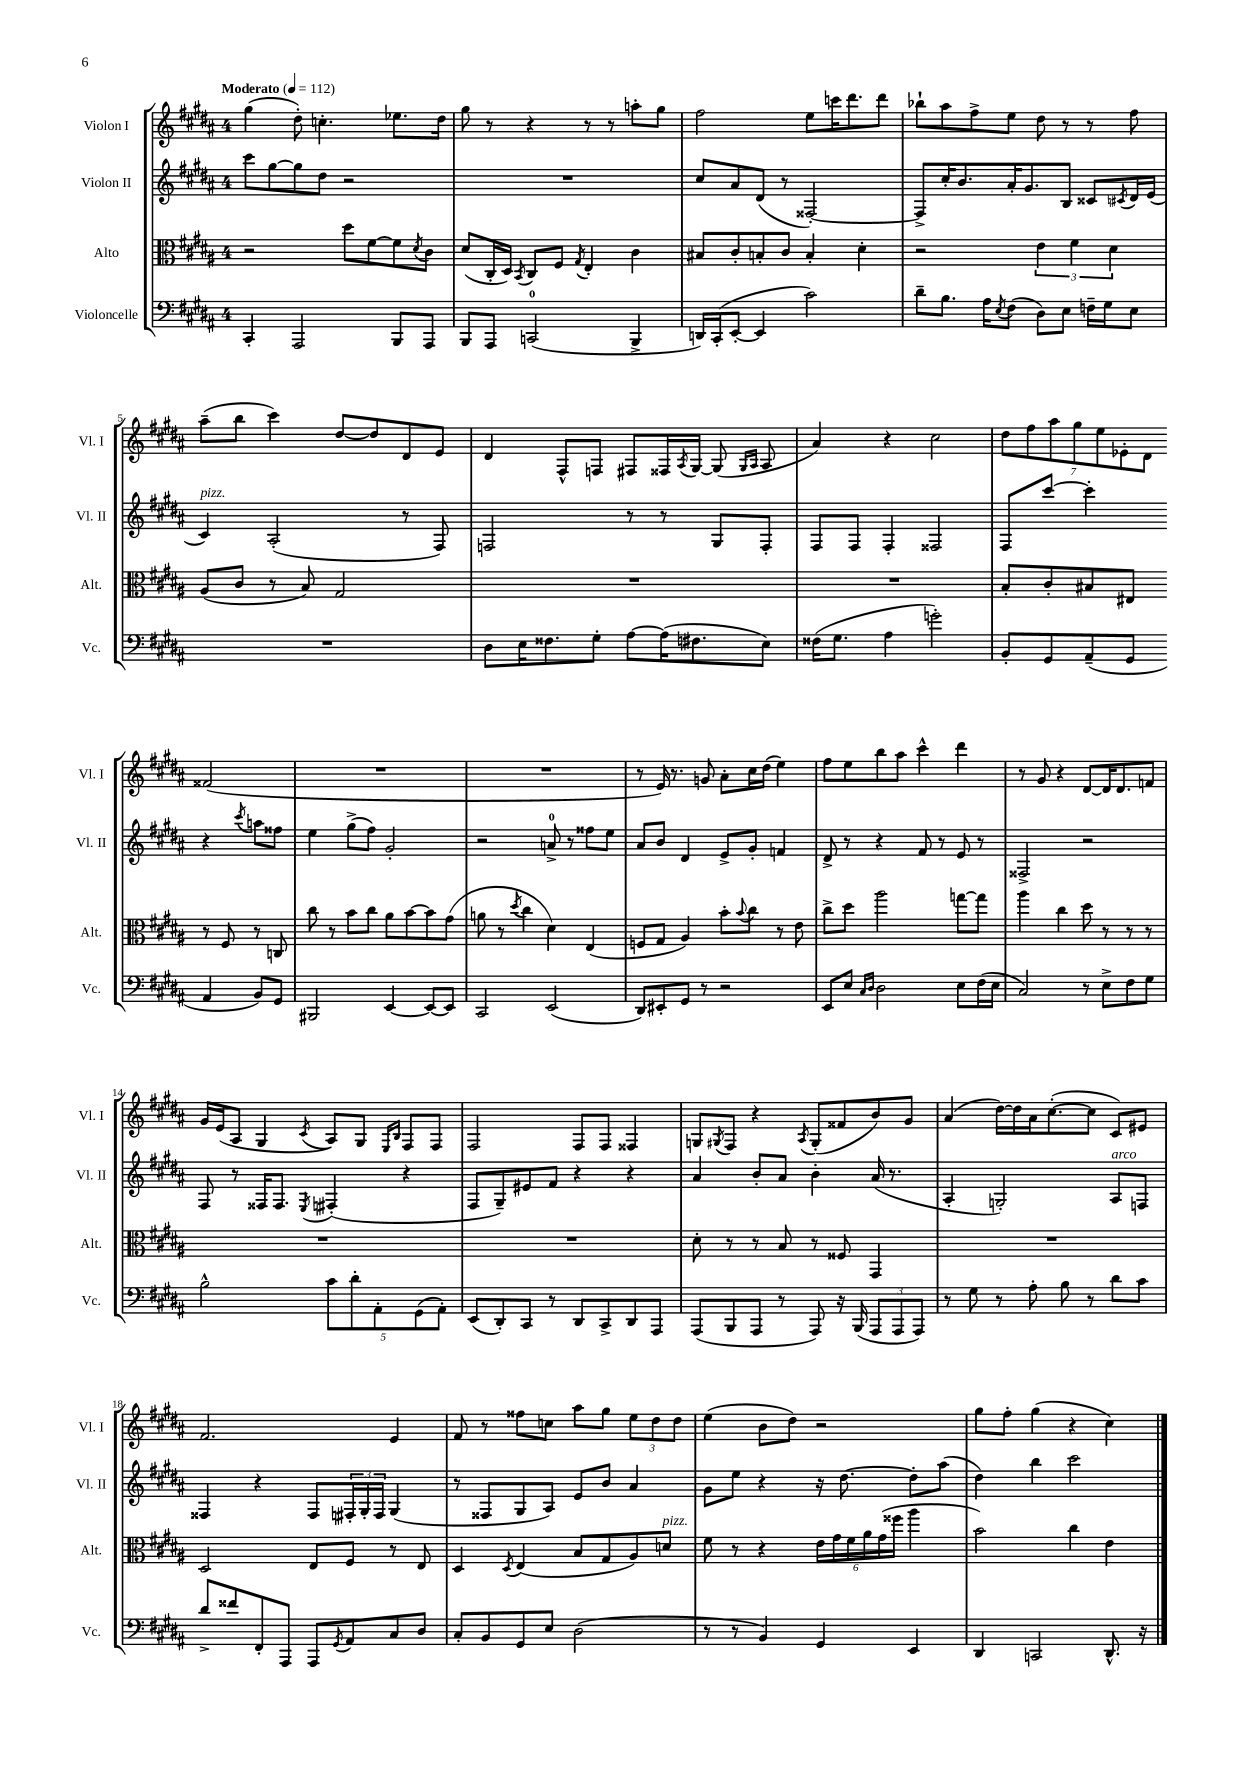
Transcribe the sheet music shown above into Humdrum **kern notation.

**kern	**kern	**kern	**kern
*staff4	*staff3	*staff2	*staff1
*clefF4	*clefC3	*clefG2	*clefG2
*k[f#c#g#d#a#]	*k[f#c#g#d#a#]	*k[f#c#g#d#a#]	*k[f#c#g#d#a#]
*M4/4	*M4/4	*M4/4	*M4/4
*MM112	*MM112	*MM112	*MM112
4CC#'/	2r	8ccc#\L	(4gg#\
.	.	[8gg#\	.
2AAA#/	.	8gg#\]	8dd#'\)
.	.	8dd#\J	4.cc'\
.	8dd#\L	2r	.
.	[8f#\	.	.
8BBB/L	8f#\]	.	8.ee-\L
.	8qd#/	.	.
8AAA#/J	8c#\J	.	.
.	.	.	16dd#\Jk
=	=	=	=
8BBB/L	(8d#/L	1r	8gg#\
8AAA#/J	16C#'/L	.	8r
.	16D#/JJ)	.	.
.	8qBB/	.	.
(2CC/	8C#/L	.	4r
.	8F#/J	.	.
.	8qG#/	.	.
.	4E'/	.	8r
.	.	.	8r
4BBB^/	4c#\	.	8aa'\L
.	.	.	8gg#\J
=	=	=	=
16DD/LL)	8B#/L	8cc#/L	2ff#\
(16CC#'/J	.	.	.
[8EE'/J	8c#'/	8a#/	.
4EE/]	8B'/	(8d#/J	.
.	8c#/J	8r	.
2c#\)	4B'/	[2F##'/)	8ee\L
.	.	.	16ccc\K
.	.	.	8.ddd#\
.	4d#'\	.	.
.	.	.	8ddd#\J
=	=	=	=
8d#~\L	2r	8F##^/]L	8bb-`\L
8.B\J	.	16cc#'/K	8aa#\
.	.	8.b/	.
.	.	.	8ff#^\
16A#\LK	.	.	.
8qE/	.	.	.
(8F#\J	.	16a#'/K	8ee\J
.	.	8.g#/	.
8D#\L)	6e\	.	8dd#\
8E\J	.	8B/J	8r
.	6f#\	.	.
16F~\LL	.	8c##/L	8r
16G#\J	.	.	.
.	6d#\	.	.
.	.	8qc#/	.
8E\J	.	16d#/L	8ff#\
.	.	(16e/JJ	.
=	=	=	=
1r	(8A#/L	4c#/)	(8aa#~\L
.	8c#/J	.	8bb\J
.	8r	(2A#'/	4ccc#\)
.	8B/)	.	.
.	2G#/	.	[8dd#/L
.	.	.	8dd#/]
.	.	8r	8d#/
.	.	8F#/)	8e/J
=	=	=	=
8D#\L	1r	2F/	4d#/
16E\K	.	.	.
8.F##\	.	.	.
.	.	.	8F#^^/L
8G#'\J	.	.	8F/J
[8A#\L	.	8r	8F#/L
(16A#\]K	.	8r	16F##/L
.	.	.	8qA#/
8.F#\	.	.	[16G#/JJ
.	.	8G#/L	(8G#/]
.	.	.	16qqG#/LL
.	.	.	16qqA#/JJ
8E\J)	.	8F'/J	8A#/
=	=	=	=
(16F##\LK	1r	8F#/L	4a#/)
8.G#\J	.	.	.
.	.	8F#/J	.
4A#\	.	4F#'/	4r
2g'\)	.	2F##/	2cc#\
=	=	=	=
8BB'/L	8B'/L	8F#/L	14dd#\L
.	.	.	14ff#\
8GG#/	8c#'/	[8ccc#/J	.
.	.	.	14aa#\
.	.	.	14gg#\
(8AA#~/	8B#/	4ccc#'\]	.
.	.	.	14ee\
.	.	.	14e-'\
8GG#/J	8E#/J	.	.
.	.	.	14d#\J
4AA#/	8r	4r	(2f##/
.	8F#/	.	.
.	.	8qccc#/	.
8BB/L)	8r	8aa\L	.
8GG#/J	8C/	8ff##\J	.
=	=	=	=
2BBB#/	8cc#\	4ee\	1r
.	8r	.	.
.	8b\L	(8gg#^\L	.
.	8cc#\J	8ff#\J)	.
[4EE/	8a#\L	2g#'/	.
.	[8b\	.	.
8EE/_L	8b\]	.	.
8EE/]J	(8g#\J	.	.
=	=	=	=
2CC#/	8a\	2r	1r
.	8r	.	.
.	8qdd#/	.	.
.	4cc#\	.	.
(2EE/	4d#\)	8a^/	.
.	.	8r	.
.	(4E/	8ff##\L	.
.	.	8ee\J	.
=	=	=	=
8DD#/L)	8F/L	8a#/L	8r
8EE#'/	8G#/J	8b/J	16e/)
.	.	.	8.r
8GG#/J	4A#/)	4d#/	.
8r	.	.	8g/
2r	8b'\L	8e^/L	8a#'\L
.	8qqb/	.	.
.	8cc#\J	8g#'/J	16cc#\L
.	.	.	(16dd#\JJ
.	8r	4f/	4ee\)
.	8e\	.	.
=	=	=	=
8EE/L	8cc#^\L	8d#^/	8ff#\L
8E/J	8dd#\J	8r	8ee\
16qqC#/LL	.	.	.
16qqD#/JJ	.	.	.
2D#\	2aa#\	4r	8bb\
.	.	.	8aa#\J
.	.	8f#/	4ccc#^^\
.	.	8r	.
8E\L	[8gg\L	8e/	4ddd#\
(16F#\L	8gg\]J	8r	.
16E\JJ	.	.	.
=	=	=	=
2C#/)	4aa#\	2F##^/	8r
.	.	.	8g#/
.	4cc#\	.	4r
8r	8dd#\	2r	[8d#/L
8E^\L	8r	.	16d#/]K
.	.	.	8.d#/
8F#\	8r	.	.
8G#\J	8r	.	8f/J
=	=	=	=
2B^^\	1r	8F#/	16g#/LL
.	.	.	(16e/J
.	.	8r	8A#/J
.	.	16F##/LK	4G#/
.	.	8.F##/J	.
.	.	8qE/	8qc#/
10c#\L	.	(4F#'/	8A#/L)
10d#'\	.	.	.
.	.	.	8G#/J
10AA#'\	.	.	.
.	.	.	16qqE/LL
.	.	.	16qqB/JJ
.	.	4r	8F#/L
(10GG#\	.	.	.
.	.	.	8F#/J
10AA#'\J)	.	.	.
=	=	=	=
(8EE/L	1r	8F#/L	2F#/
8DD#'/)	.	8G#~/)	.
8CC#/J	.	8e#/	.
8r	.	8f#/J	.
8DD#/L	.	4r	8F#/L
8CC#^/	.	.	8F#/J
8DD#/	.	4r	4F##/
8AAA#/J	.	.	.
=	=	=	=
(8AAA#/L	8d#'\	4a#/	8G/L
.	.	.	8qG#/
8BBB/	8r	.	8F#/J
8AAA#/J	8r	8b'/L	4r
8r	8B/	8a#/J	.
.	.	.	8qA#/
8AAA#/)	8r	4b'\	(8G#'/L
16r	8F##/	.	8f##/
(16BBB/	.	.	.
12AAA#/L	4GG#/	(16a#/	8b/)
.	.	8.r	.
12AAA#/	.	.	.
.	.	.	8g#/J
12AAA#/J)	.	.	.
=	=	=	=
8r	1r	4A#'/	(4a#/
8G#\	.	.	.
8r	.	2G'/)	[16dd#\LL)
.	.	.	16dd#\]
8A#'\	.	.	16a#\J
.	.	.	([8.cc#'\
8B\	.	.	.
8r	.	.	8cc#\]J
8d#\L	.	8A#/L	8c#/L)
8c#\J	.	8F/J	8e#/J
=	=	=	=
8d#^/L	2D#/	4F##/	2.f#/
8f##/	.	.	.
8FF#'/	.	4r	.
8AAA#/J	.	.	.
8AAA#/L	8E/L	8F##/L	.
8qGG#/	.	.	.
8AA#/	8F#/J	24F#'/L	.
.	.	24G#'/	.
.	.	24F#/JJ	.
8C#/	8r	(4G#/	4e/
8D#/J	8E/	.	.
=	=	=	=
8C#'/L	4D#/	8r	8f#/
8BB/	.	8F##/L	8r
.	8qD#/	.	.
8GG#/	(4E/	8G#/	8ff##\L
8E/J	.	8A#/J)	8cc\J
(2D#\	8B/L	8e/L	8aa#\L
.	8G#/	8b/J	8gg#\J
.	8A#/)	4a#/	12ee\L
.	.	.	12dd#\
.	8d/J	.	.
.	.	.	12dd#\J
=	=	=	=
8r	8f#\	8g#\L	(4ee\
8r	8r	8ee\J	.
4BB/)	4r	4r	8b\L
.	.	.	8dd#\J)
4GG#/	24e\LL	16r	2r
.	24g#\	.	.
.	.	[8.dd#\	.
.	24f#\	.	.
.	24a#\	.	.
.	(24g#\	.	.
.	24ff##\JJ	.	.
4EE/	4aa#\	8dd#'\]L	.
.	.	(8aa#\J	.
=	=	=	=
4DD#/	2b\)	4dd#\)	8gg#\L
.	.	.	8ff#'\J
2CC/	.	4bb\	(4gg#\
.	4cc#\	2ccc#\	4r
8.DD#^^/	4e\	.	4cc#\)
16r	.	.	.
==	==	==	==
*-	*-	*-	*-
